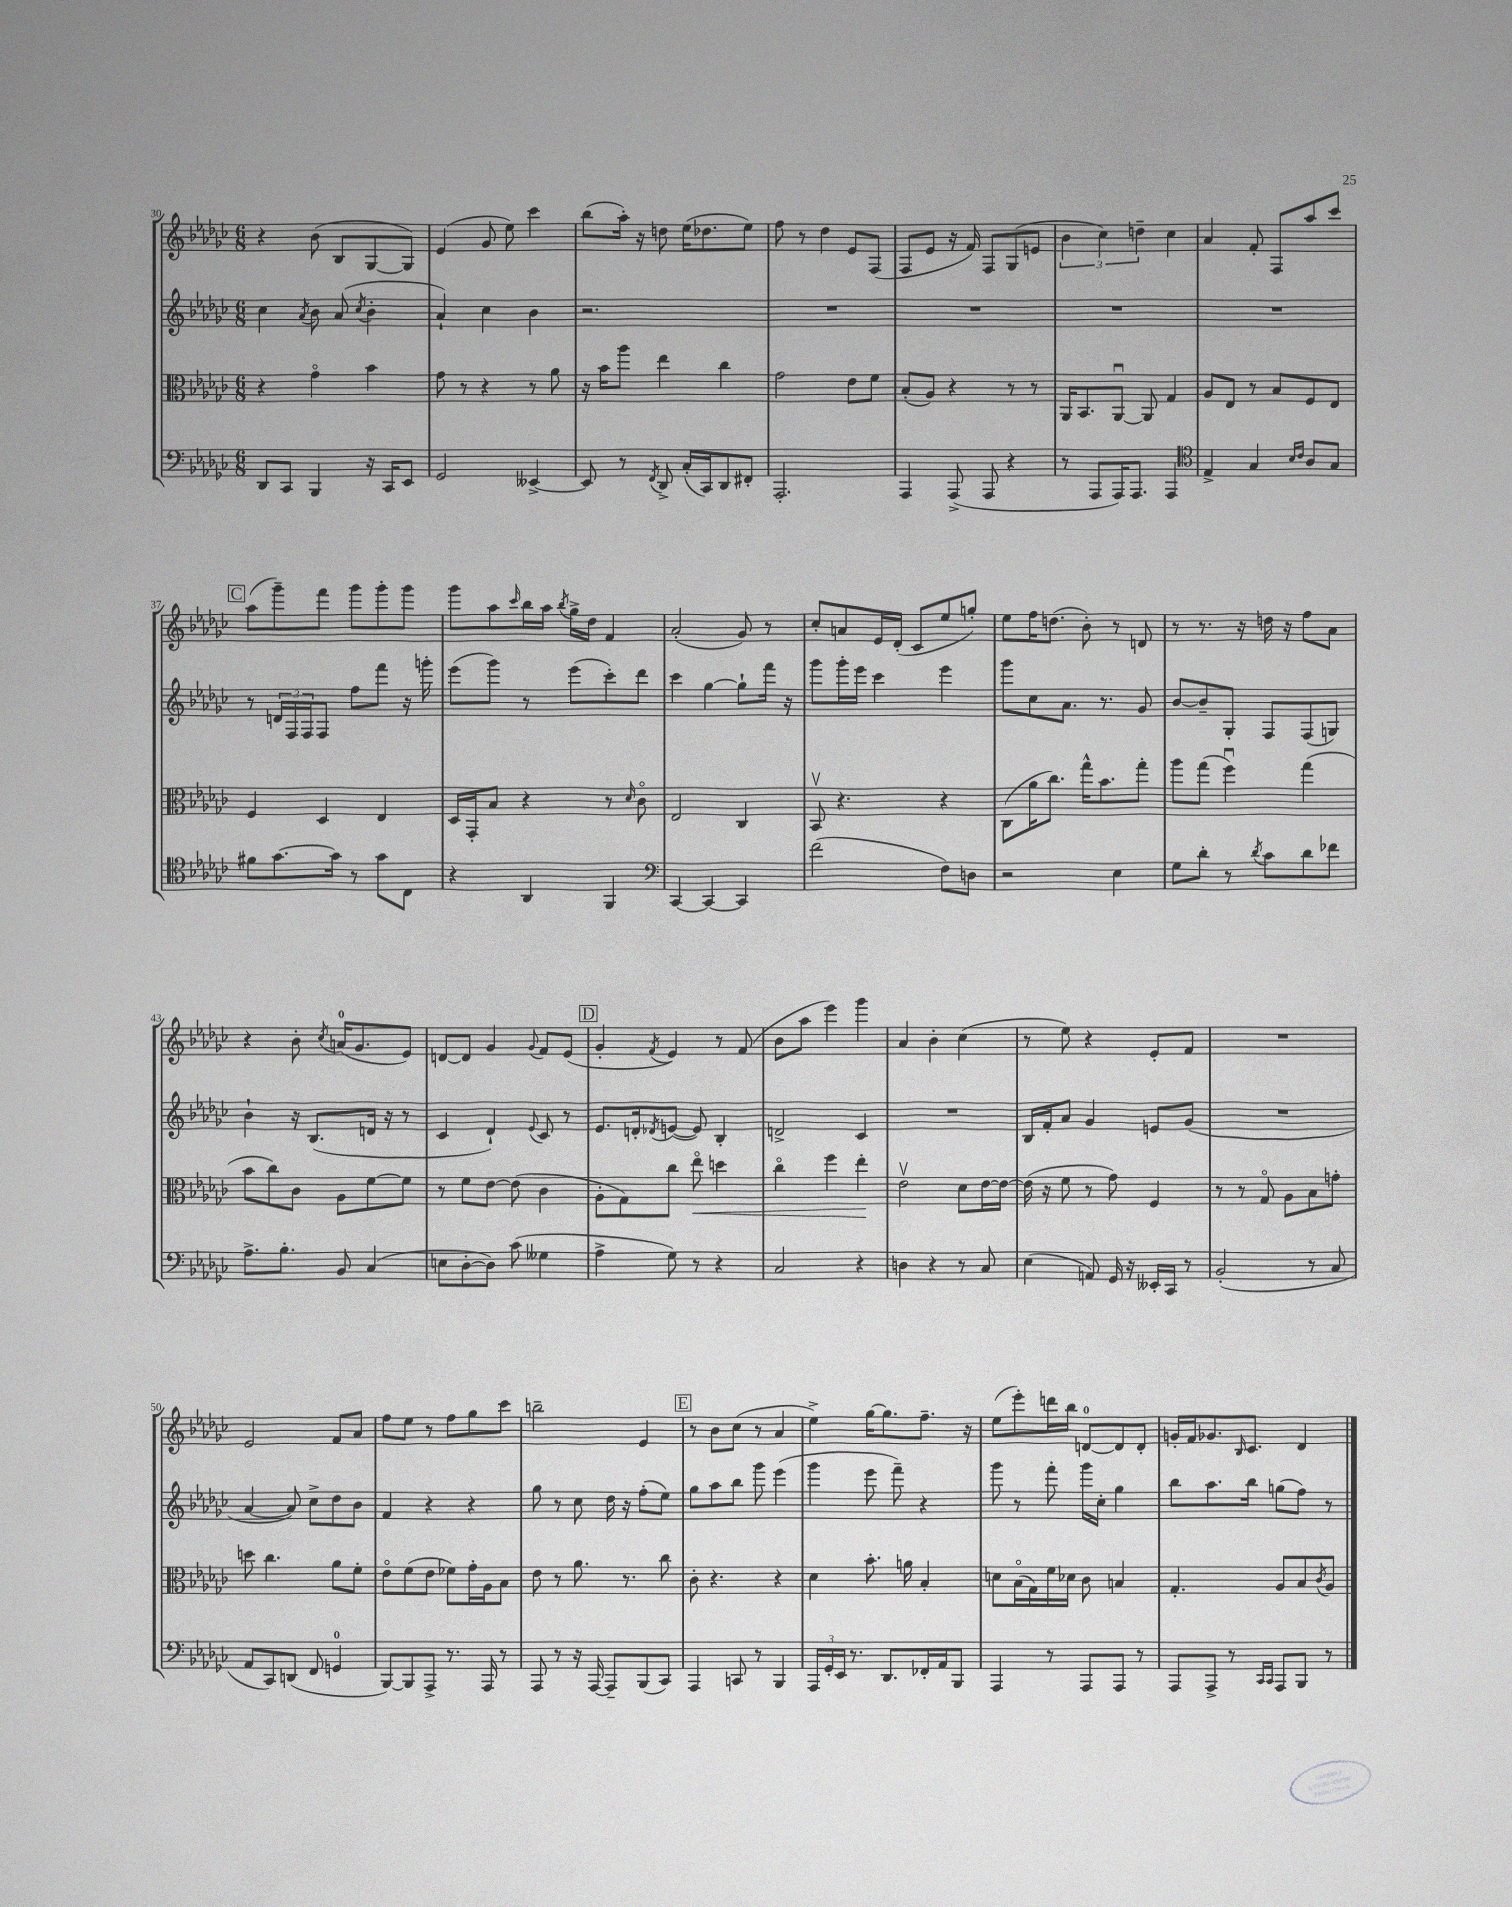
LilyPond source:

<<
\new StaffGroup <<
\new Staff = "s0" {
    \clef treble \key ges \major \numericTimeSignature \time 6/8
    r4 bes'8( bes8 ges8~ ges8) |
    ees'4( ges'8 ees''8) ces'''4 |
    bes''8( aes''16-.) r16 d''8 ees''16( des''8. ees''8) |
    f''8 r8 des''4 ees'8 f8( |
    f8 ees'8 r16 f'16) f8 ges8( e'8 |
    \tuplet 3/2 { bes'4 ces''4) d''4-- } ces''4 |
    aes'4 f'8-. f8 aes''8 ces'''8 |
    \mark \markup { \box "C" } aes''8( ges'''8--) f'''8 ges'''8 ges'''8-. ges'''8 |
    ges'''8 aes''8 \grace { ces'''16 } bes''16 aes''16 \acciaccatura { bes''8 } ges''16-> des''16 f'4 |
    aes'2-.( ges'8) r8 |
    ces''8-. a'8 ees'16 des'16-.( ces'8 ees''8 g''8-.) |
    ees''8 f''16 d''8.( bes'8-.) r8 d'8 |
    r8 r8. r16 d''16 r16 f''8 aes'8 |
    r4 bes'8-. \acciaccatura { ces''8 } a'16-0( ges'8. ees'8) |
    d'8~ d'8 ges'4 \appoggiatura { ges'8 } f'8 ees'8( |
    \mark \markup { \box "D" } ges'4-. \acciaccatura { f'8 } ees'4) r8 f'8( |
    bes'8 aes''8 ees'''4) ges'''4 |
    aes'4 bes'4-. ces''4( |
    r8 ees''8) r4 ees'8-. f'8 |
    R2. |
    ees'2 f'8 aes'8 |
    f''8 ees''8 r8 f''8 ges''8 ces'''8 |
    b''2-- ees'4 |
    \mark \markup { \box "E" } r8 bes'8 ces''8( r8 aes'4 |
    ees''4->) ges''16~ ges''8. f''8.-- r16 |
    ees''8( ees'''8-.) d'''16 bes''16 d'8-0~ d'8 d'8-. |
    g'16-. f'16 ges'8. \grace { bes16 } ces'8. des'4 \bar "|." |
}
\new Staff = "s1" {
    \clef treble \key ges \major \numericTimeSignature \time 6/8
    ces''4 \acciaccatura { aes'8 } bes'8 aes'8( \acciaccatura { ces''8 } bes'4-. |
    aes'4-!) ces''4 bes'4 |
    r2. |
    R2. |
    R2. |
    R2. |
    R2. |
    \mark \markup { \box "C" } r8 \tuplet 3/2 { d'16 f16 f16 } f8 f''8 f'''8 r16 g'''16-. |
    ees'''8( ges'''8) r8 ees'''8( ces'''8-.) des'''8 |
    ces'''4 ges''4~ ges''8-! f'''16 r16 |
    ges'''8 ges'''16-. ees'''16 ces'''4 ees'''4 |
    ges'''8 ces''8 aes'8. r8. ges'8 |
    bes'8~ bes'8-- ges8-. f8 f8( g8) |
    bes'4-! r16 bes8.( d'16 r16 r8 |
    ces'4 des'4-!) \appoggiatura { ees'8 } ces'8 r8 |
    \mark \markup { \box "D" } ees'8. d'16-. \acciaccatura { des'8 } e'8~( e'8) bes4-. |
    d'2-> ces'4 |
    R2. |
    bes16 f'16-. aes'8 ges'4 e'8 ges'8( |
    R2. |
    aes'4~ aes'8) ces''8-> des''8 bes'8 |
    f'4 r4 r4 |
    ges''8 r8 ces''8 des''16 r16 f''8-.( ees''8) |
    \mark \markup { \box "E" } ges''8 aes''8 bes''8 ges'''8 ees'''4( |
    ges'''4 ees'''8 f'''8--) r4 |
    ges'''8 r8 f'''8-. ges'''16 ces''16-. ges''4 |
    bes''8 aes''8. bes''16 g''8( f''8) r8 \bar "|." |
}
\new Staff = "s2" {
    \clef alto \key ges \major \numericTimeSignature \time 6/8
    r4 ges'4\flageolet bes'4 |
    ges'8 r8 r4 r8 aes'8 |
    r16 bes'16 aes''8 ees''4 ces''4 |
    ges'2 ees'8 f'8 |
    bes8-.( aes8) r4 r8 r8 |
    aes,16 bes,8. aes,8~\downbow aes,8 ges4 |
    aes8 ees8 r8 bes8 f8 ees8 |
    \mark \markup { \box "C" } f4 des4 ees4 |
    des16 ges,16-. bes8 r4 r8 \grace { des'16 } ces'8\flageolet |
    ees2 ces4 |
    bes,8\upbow r4. r4 |
    ces8( aes'16 ces''8.) ges''16-^ bes'8. ges''8-. |
    aes''8 ges''8( f''4\downbow) ges''4( |
    bes'8 ces''8) ces'8 aes8 f'8~ f'8 |
    r8 f'8 ees'8~ ees'8( ces'4 |
    \mark \markup { \box "D" } aes8-. ges8) ces''8 ees''8\flageolet\< d''4 |
    ces''4\flageolet f''4 ees''4-.\! |
    ees'2\upbow des'8 ees'16~ ees'16~ |
    ees'16( r16 f'8 r8 ges'8) f4 |
    r8 r8 ges8\flageolet aes8 bes8 g'8-. |
    d''8 ces''4. aes'8 f'8-. |
    ees'8\flageolet f'8( ees'8 fes'8) ges'16-. aes16 bes8 |
    ees'8 r8 aes'8. r8. ces''8 |
    \mark \markup { \box "E" } ces'8-. r4. r4 |
    des'4 bes'8.-. a'16 bes4-. |
    d'8 bes16\flageolet( ges16) f'16 des'16 ces'8 b4 |
    ges4.-. aes8 bes8 \acciaccatura { ces'8 } aes8 \bar "|." |
}
\new Staff = "s3" {
    \clef bass \key ges \major \numericTimeSignature \time 6/8
    des,8 ces,8 bes,,4 r16 ces,16 ees,8 |
    ges,2 eeses,4~-> |
    eeses,8 r8 \acciaccatura { f,8 } des,8-> ces16-.( ces,16) des,8 fis,8-. |
    aes,,2.-. |
    aes,,4 aes,,8->( aes,,8 r4 |
    r8 aes,,8 aes,,16) aes,,8. aes,,4 |
    \clef tenor ees4-> ges4 \grace { bes16 ces'16 } aes8 ges8 |
    \mark \markup { \box "C" } fis'8 ges'8.~ ges'16 r8 ges'8 ces8 |
    r4 aes,4 f,4 |
    \clef bass ces,4~ ces,4~ ces,4 |
    f'2( f8) d8 |
    r2 ees4 |
    ges8 des'8-. r8 \acciaccatura { des'8 } ces'8 des'8 fes'8 |
    aes8.-> bes8.-. bes,8 ces4( |
    e8 des8~-. des8) ces'8( geses4 |
    \mark \markup { \box "D" } aes4-> ges8) r8 r4 |
    ces2 r4 |
    d4 r4 r8 ces8 |
    ees4( a,8) ges,16 r16 eeses,16-. ces,16 r8 |
    bes,2-.( r8 ces8 |
    aes,8 ces,8) d,8( f,8 g,4-0 |
    bes,,8~) bes,,8 aes,,8-> r8. aes,,16 r8 |
    aes,,8 r8 r16 aes,,16~ aes,,8-- bes,,8( ces,8) |
    \mark \markup { \box "E" } aes,,4 c,8 r8 bes,,4 |
    \tuplet 3/2 { aes,,16 ges,16-. ees,16 } r8. des,8. fes,16-. aes,16 bes,,8 |
    aes,,4 r8 aes,,8 aes,,8 r8 |
    aes,,8 aes,,8-> r8 \grace { ces,16 ces,16 } aes,,8 bes,,8 r8 \bar "|." |
}
>>
>>
\layout { \context { \Score currentBarNumber = #30 } }
